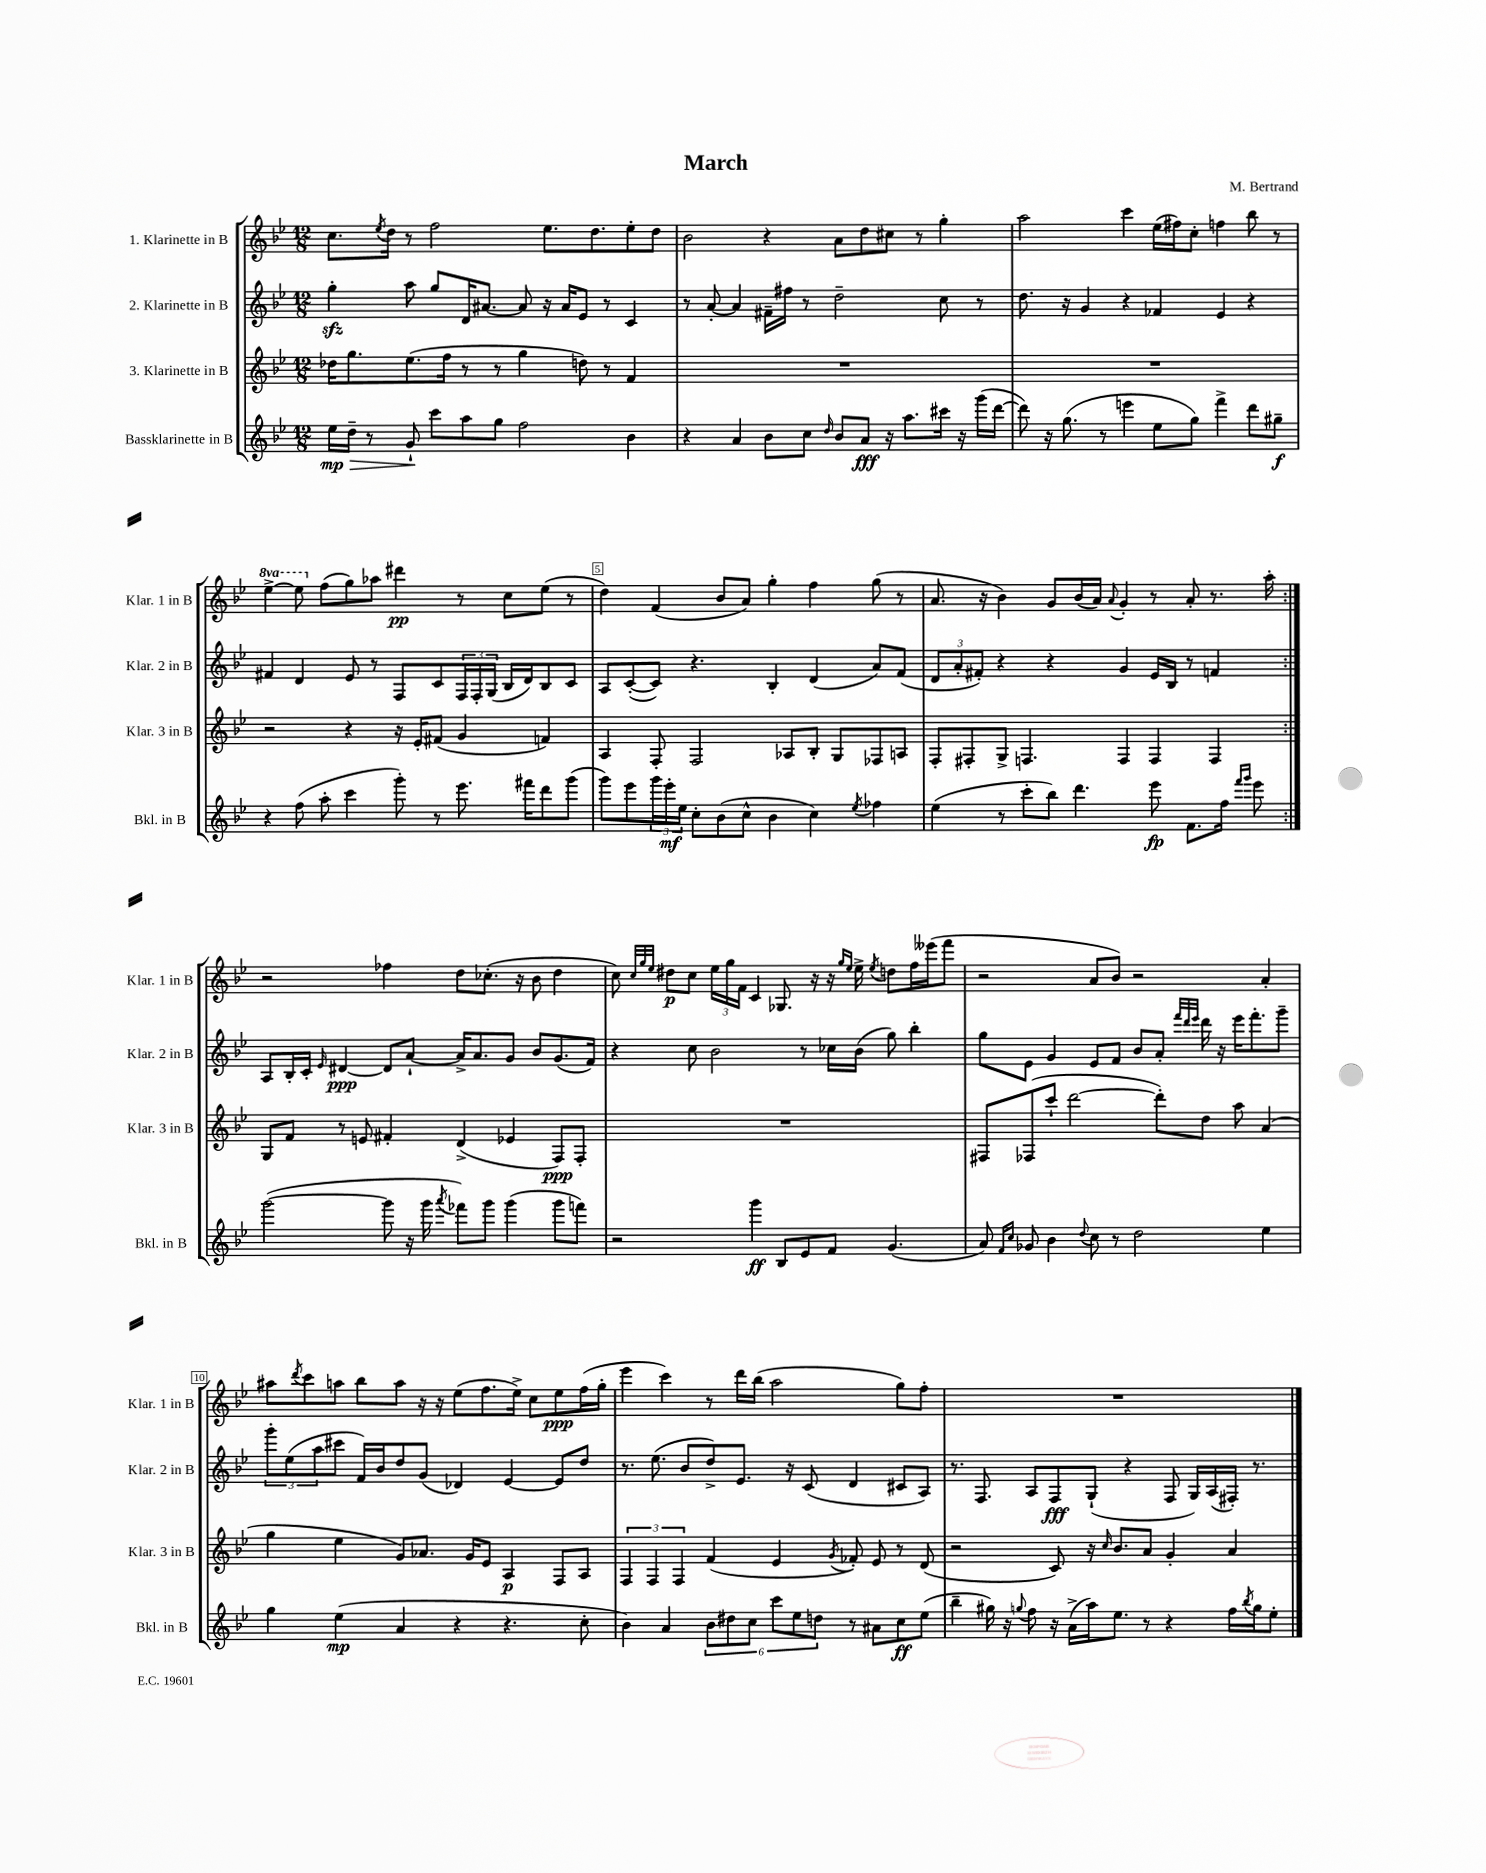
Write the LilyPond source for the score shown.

\header { title = "March" composer = "M. Bertrand" }
<<
\new StaffGroup <<
\new Staff = "s0" \with { instrumentName = "1. Klarinette in B" shortInstrumentName = "Klar. 1 in B" } {
    \clef treble \key bes \major \numericTimeSignature \time 12/8 \set Staff.ottavationMarkups = #ottavation-simple-ordinals
    \repeat volta 2 { c''8. \acciaccatura { ees''8 } d''16 r8 f''2 ees''8. d''8. ees''8-. d''8 |
    bes'2 r4 a'8 d''8 cis''8 r8 g''4-. |
    a''2 c'''4 ees''16( fis''16) c''8-. f''4 bes''8 r8 |
    \ottava #1 ees'''4~-> ees'''8 \ottava #0 f''8( g''8) aes''8 dis'''4\pp r8 c''8 ees''8( r8 |
    d''4) f'4( bes'8 a'8) g''4-. f''4 g''8( r8 |
    a'8. r16 bes'4) g'8 bes'16( a'16) \appoggiatura { a'8 } g'4-. r8 a'8-. r8. a''16-. | }
    r2 fes''4 d''8 ces''8.-.( r16 bes'8 d''4 |
    c''8) \grace { c''32 g''32 ees''32 } dis''8\p c''8 \tuplet 3/2 { ees''16 g''16 f'16 } c'4 ges8. r16 r16 \grace { g''16 ees''16 } ees''16-> \acciaccatura { ees''8 } d''8 f''16 eeses'''16( f'''8 |
    r2 a'8 bes'8) r2 a'4-. |
    ais''8 \acciaccatura { d'''8 } c'''8 a''8 bes''8 a''8 r16 r16 ees''8( f''8. ees''16->) c''8 ees''8\ppp f''16( g''16-. |
    ees'''4 c'''4) r8 d'''16 bes''16( a''2 g''8) f''8-. |
    R1. \bar "|." |
}
\new Staff = "s1" \with { instrumentName = "2. Klarinette in B" shortInstrumentName = "Klar. 2 in B" } {
    \clef treble \key bes \major \numericTimeSignature \time 12/8
    \repeat volta 2 { g''4-.\sfz a''8 g''8 d'16 ais'8.~ ais'8 r16 ais'16 ees'8 r8 c'4 |
    r8 a'8~-. a'4 fis'16-- fis''16 r8 d''2-- c''8 r8 |
    d''8. r16 g'4 r4 fes'4 ees'4 r4 |
    fis'4 d'4 ees'8 r8 f8 c'8 \tuplet 3/2 { f16 f16-. g16( } bes16 d'16) bes8 c'8 |
    a8 c'8~-.( c'8) r4. bes4-. d'4( a'8) f'8( |
    \tuplet 3/2 { d'8 a'8-. fis'8-.) } r4 r4 g'4 ees'16 bes16 r8 f'4 | }
    a8 bes16-. c'16-. \grace { ees'16 } dis'4~\ppp dis'8 a'8~-! a'16-> a'8. g'8 bes'8 g'8.( f'16) |
    r4 c''8 bes'2 r8 ces''16 bes'16( g''8) bes''4-. |
    g''8 ees'8 g'4 ees'8 f'8 bes'8 a'8-. \grace { f'''32 d'''32 ees'''32 } d'''16 r16 ees'''16 f'''8.-. g'''8-- |
    \tuplet 3/2 { g'''8-. ees''8( a''8 } cis'''8 f'16) bes'16 d''8 g'8( des'4) ees'4~ ees'8 d''8 |
    r8. ees''8.( bes'8 d''8->) ees'8. r16 c'8( d'4 cis'8 a8) |
    r8. f8. a8 f8\fff g8-!( r4 f8 g16) a16( fis16-.) r8. \bar "|." |
}
\new Staff = "s2" \with { instrumentName = "3. Klarinette in B" shortInstrumentName = "Klar. 3 in B" } {
    \clef treble \key bes \major \numericTimeSignature \time 12/8
    \repeat volta 2 { des''16 g''8. ees''8.( f''16 r8 r8 g''4 d''8) r8 f'4 |
    R1. |
    R1. |
    r2 r4 r16 ees'16-. fis'8( g'4 f'4) |
    a4 f8-. f2 aes8 bes8-. g8 fes8 a8 |
    f8-. fis8-. g8-> f4. f4 f4 f4 | }
    g8 f'8 r8 e'8 fis'4-. d'4->( ees'4 f8\ppp) f8-. |
    R1. |
    fis8 fes8( c'''8-! d'''2~ d'''8-.) d''8 a''8 a'4( |
    g''4 ees''4 g'8) aes'8. g'16 ees'8 a4\p f8 a8 |
    \tuplet 3/2 { f4 f4 f4 } f'4( ees'4 \acciaccatura { g'8 } fes'8-.) ees'8 r8 d'8( |
    r2 c'8) r16 \grace { c''16 } bes'8. a'8 g'4-. a'4 \bar "|." |
}
\new Staff = "s3" \with { instrumentName = "Bassklarinette in B" shortInstrumentName = "Bkl. in B" } {
    \clef treble \key bes \major \numericTimeSignature \time 12/8
    \repeat volta 2 { ees''16\mp\> d''16-- r8 g'8-!\! c'''8 a''8 g''8 f''2 bes'4 |
    r4 a'4 bes'8 c''8 \grace { d''16 } bes'8 a'8\fff r16 a''8. cis'''16 r16 g'''16( d'''16~ |
    d'''8) r16 g''8.( r8 e'''4 ees''8 g''8) f'''4-> d'''8 gis''8--\f |
    r4 f''8( a''8-. c'''4 g'''8-.) r8 ees'''8. fis'''16 d'''8 g'''8( |
    g'''8) ees'''8 \tuplet 3/2 { g'''16 ees'''16-.\mf ees''16 } c''8-. bes'8( c''8-^ bes'4 c''4) \acciaccatura { ees''8 } fes''4 |
    ees''4( r8 c'''8-. bes''8) d'''4. ees'''8\fp f'8. f''16 \grace { f'''16 g'''16 } ees'''8 | }
    g'''2~( g'''8 r16 g'''16 \acciaccatura { a'''8 } fes'''8) g'''8 g'''4( g'''8 f'''8) |
    r2 g'''4\ff bes8 ees'8 f'8 g'4.( |
    a'8) \grace { f'16 c''16 } ges'8 bes'4 \appoggiatura { d''8 } c''8 r8 d''2 ees''4 |
    g''4 ees''4\mp( a'4 r4 r4. c''8-. |
    bes'4) a'4 \tuplet 6/4 { bes'8 dis''8 c''8 c'''8 ees''8 d''8 } r8 ais'8 c''8\ff ees''8( |
    bes''4-- gis''16) r16 \appoggiatura { g''8 } f''8 r16 a'16->( a''16) ees''8. r8 r4 f''16 \acciaccatura { bes''8 } g''16 ees''8-. \bar "|." |
}
>>
>>
\layout { \context { \Score \override BarNumber.break-visibility = ##(#f #t #t) barNumberVisibility = #(every-nth-bar-number-visible 5) \override BarNumber.stencil = #(make-stencil-boxer 0.1 0.3 ly:text-interface::print) } }
